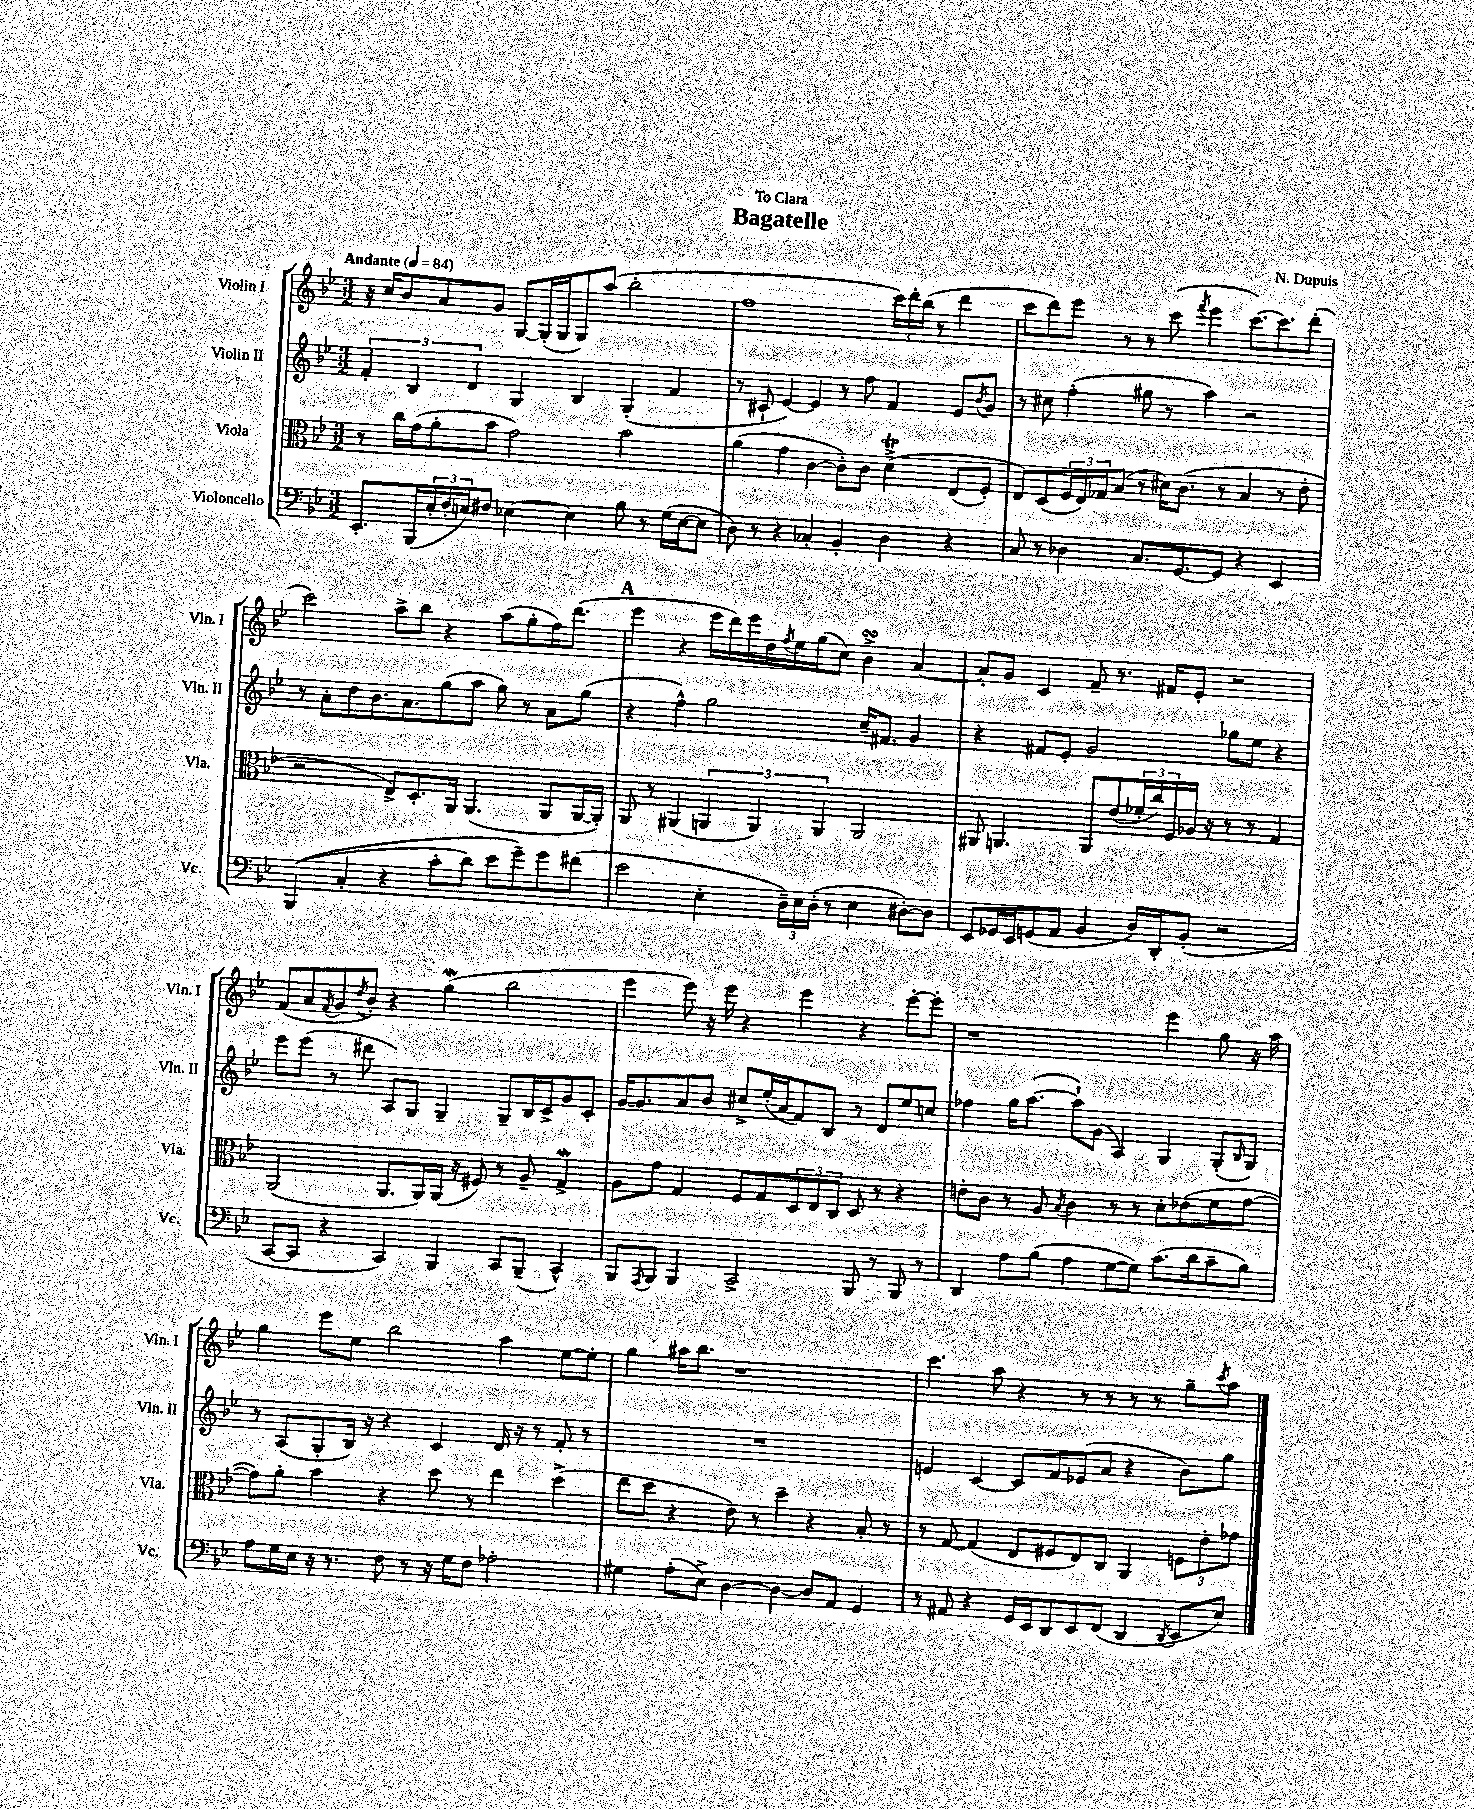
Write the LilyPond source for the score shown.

\header { title = "Bagatelle" composer = "N. Dupuis" dedication = "To Clara" }
<<
\new StaffGroup <<
\new Staff = "s0" \with { instrumentName = "Violin I" shortInstrumentName = "Vln. I" } {
    \clef treble \key bes \major \numericTimeSignature \time 3/2 \tempo "Andante" 4 = 84
    r16 c''16 bes'8 a'8 g'8 g8~ g16-.( g16 g8) a''8( bes''2-. |
    f''1 \tuplet 3/2 { c'''16) d'''16-. bes''16( } r8 d'''4 |
    c'''8 d'''8) ees'''8 r8 r8 c'''8( \acciaccatura { f'''8 } ees'''4 c'''8.~) c'''8. d'''8-.( |
    c'''2) a''8-> bes''8 r4 a''8( g''8-. f''16) d'''8.( |
    \mark \markup { \bold "A" } ees'''4 r4 ees'''16 d'''16) ees'''16 d''16 \acciaccatura { f''8 } ees''16 g''16( c''8) bes'4->\turn a'4~ |
    a'8-. g'8 c'4 f'8-- r8. fis'16 ees'8-. r2 |
    f'8( a'8 \acciaccatura { f'8 } g'8 \acciaccatura { d''8 } bes'8-.) r4 g''4\mordent( bes''2 |
    ees'''4 ees'''8) r16 ees'''16 r4 ees'''4 r4 ees'''8~-. ees'''8-. |
    r1 ees'''4 g''8 r16 a''16 |
    g''4 ees'''8 ees''8 bes''2 a''4 ees''8~ ees''8-. |
    g''4 ais''16 bes''8. r1 |
    c'''4. a''8 r4 r8 r8 r8 r8 g''8-- \acciaccatura { c'''8 } a''8 \bar "|." |
}
\new Staff = "s1" \with { instrumentName = "Violin II" shortInstrumentName = "Vln. II" } {
    \clef treble \key bes \major \numericTimeSignature \time 3/2
    \tuplet 3/2 { f'4-. bes4 d'4 } g4 bes4 g4-.( f'4 |
    r8 cis'8-! ees'4~) ees'4 r8 f''8 f'4 ees'8 \acciaccatura { bes'8 } g'8 |
    r8 cis''8 f''4-.( gis''8 r8 a''4) r2 |
    r8 a'8-. d''8 bes'8. a'8. g''8( a''8 g''8) r8 a'8 g''8( |
    \mark \markup { \bold "A" } r4 f''4-^) g''2 c''16-- fis'8. g'4 |
    r4 fis'8 ees'8-. g'2 ges''8 ees''8 r4 |
    ees'''8 ees'''8( r8 dis'''8 a8) g8 g4-- g8-- bes16 c'16-> g'8 c'8-. |
    g'16~ g'8. a'8 bes'8 cis''8-> ees''16-.( a'16 f'8) bes8 r8 d'8 ees''8 c''8 |
    fes''4 g''16 a''8.~( a''8-!) g'8( a4) g4 g8-.( \grace { bes16 } g8) |
    r8 a8( g8-. bes16) r16 r4 c'4 d'16 r16 r8 f'8-. r8 |
    R1. |
    e'4 c'4~ c'8 f'8 ees'8( a'8 r4 bes'8) g''8 \bar "|." |
}
\new Staff = "s2" \with { instrumentName = "Viola" shortInstrumentName = "Vla." } {
    \clef alto \key bes \major \numericTimeSignature \time 3/2
    r8 c''16 g'16( a'8-. bes'8 g'2) bes'2 |
    a'4( g'4 c'4~ c'8-.) c'8 d'4->\trill\( ees8( f8-.) |
    ees8\) d8( \tuplet 3/2 { f16 ees16) ges16 } bes8( r8 dis'16) c'8.( r8 bes4 r8 ees'8-. |
    r2 ees8->) d8.-. a,16 a,4.( a,8 a,16~ a,16-.) |
    \mark \markup { \bold "A" } a,8 r8 ais,4( \tuplet 3/2 { a,4 a,4) a,4 } a,2 |
    ais,8 a,4. a,8 ees'8( \tuplet 3/2 { fes'16-. c''16) f16 } aes16 r16 r8 r8 g4 |
    a,2( a,8. a,16) a,16( r16 fis8) r8 a8-- g4->\mordent |
    a8 g'8 g4 f8 g8 \tuplet 3/2 { d8 ees8 c8 } d8 r8 r4 |
    e'8-. c'8 r8 a8 \acciaccatura { bes8 } c'4 r8 r8 d'8-. ees'8( f'8 g'8~ |
    g'8) a'8-. bes'4 r4 d''8 r8 ees''4 d''4->( |
    ees''8 d''8 r4 ees'8) r8 d''4-- r4 bes8-. r8 |
    r8 g8~ g4( ees8 fis8 ees8) c8 a,4 \tuplet 3/2 { f8 ees'8-. ges'8 } \bar "|." |
}
\new Staff = "s3" \with { instrumentName = "Violoncello" shortInstrumentName = "Vc." } {
    \clef bass \key bes \major \numericTimeSignature \time 3/2
    ees,8.-. bes,,16( \tuplet 3/2 { ees16-. f16-. e16) } fis8 ees4~ ees4 bes8 r8 g16( ees16~ ees8 |
    d8) r8 r4 ces4-. bes,4-. d4 r4 |
    c8 r8 des4 c8. g,8.~ g,8 r4 ees,4 |
    bes,,4(\( c4-. r4 c'8-. d'8) ees'8 g'8--\) g'8 fis'8( |
    \mark \markup { \bold "A" } ees'2 ees4-. \tuplet 3/2 { d16--) ees16 d16-.( } r8 ees4 dis8~-.) dis8 |
    ees,8 ges,16 ees,16 g,8( a,8 bes,4 d16) d,16-. bes,8-.( r2 |
    c,8~ c,8 r4 c,4) bes,,4 c,8 bes,,8--( c,4-^) |
    bes,,8 \acciaccatura { a,,8 } bes,,8 bes,,4 c,2-> bes,,8 r8 bes,,8 r8 |
    d,4 a8 bes8( a4 g8~ g8) c'8.( d'16 c'8-- bes8) |
    a8 g16 ees16 r16 r8. f8 r8 r16 g16 f8 aes2-. |
    gis4 a8-.( ees8->) d4~ d4~ d8 a,8 g,4 |
    r8 ais,8 r4 g,16 ees,16 d,8 ees,8 f,8( d,4 \acciaccatura { d,8 } ees,8 ees8) \bar "|." |
}
>>
>>
\layout { \context { \Score \remove "Bar_number_engraver" } }
